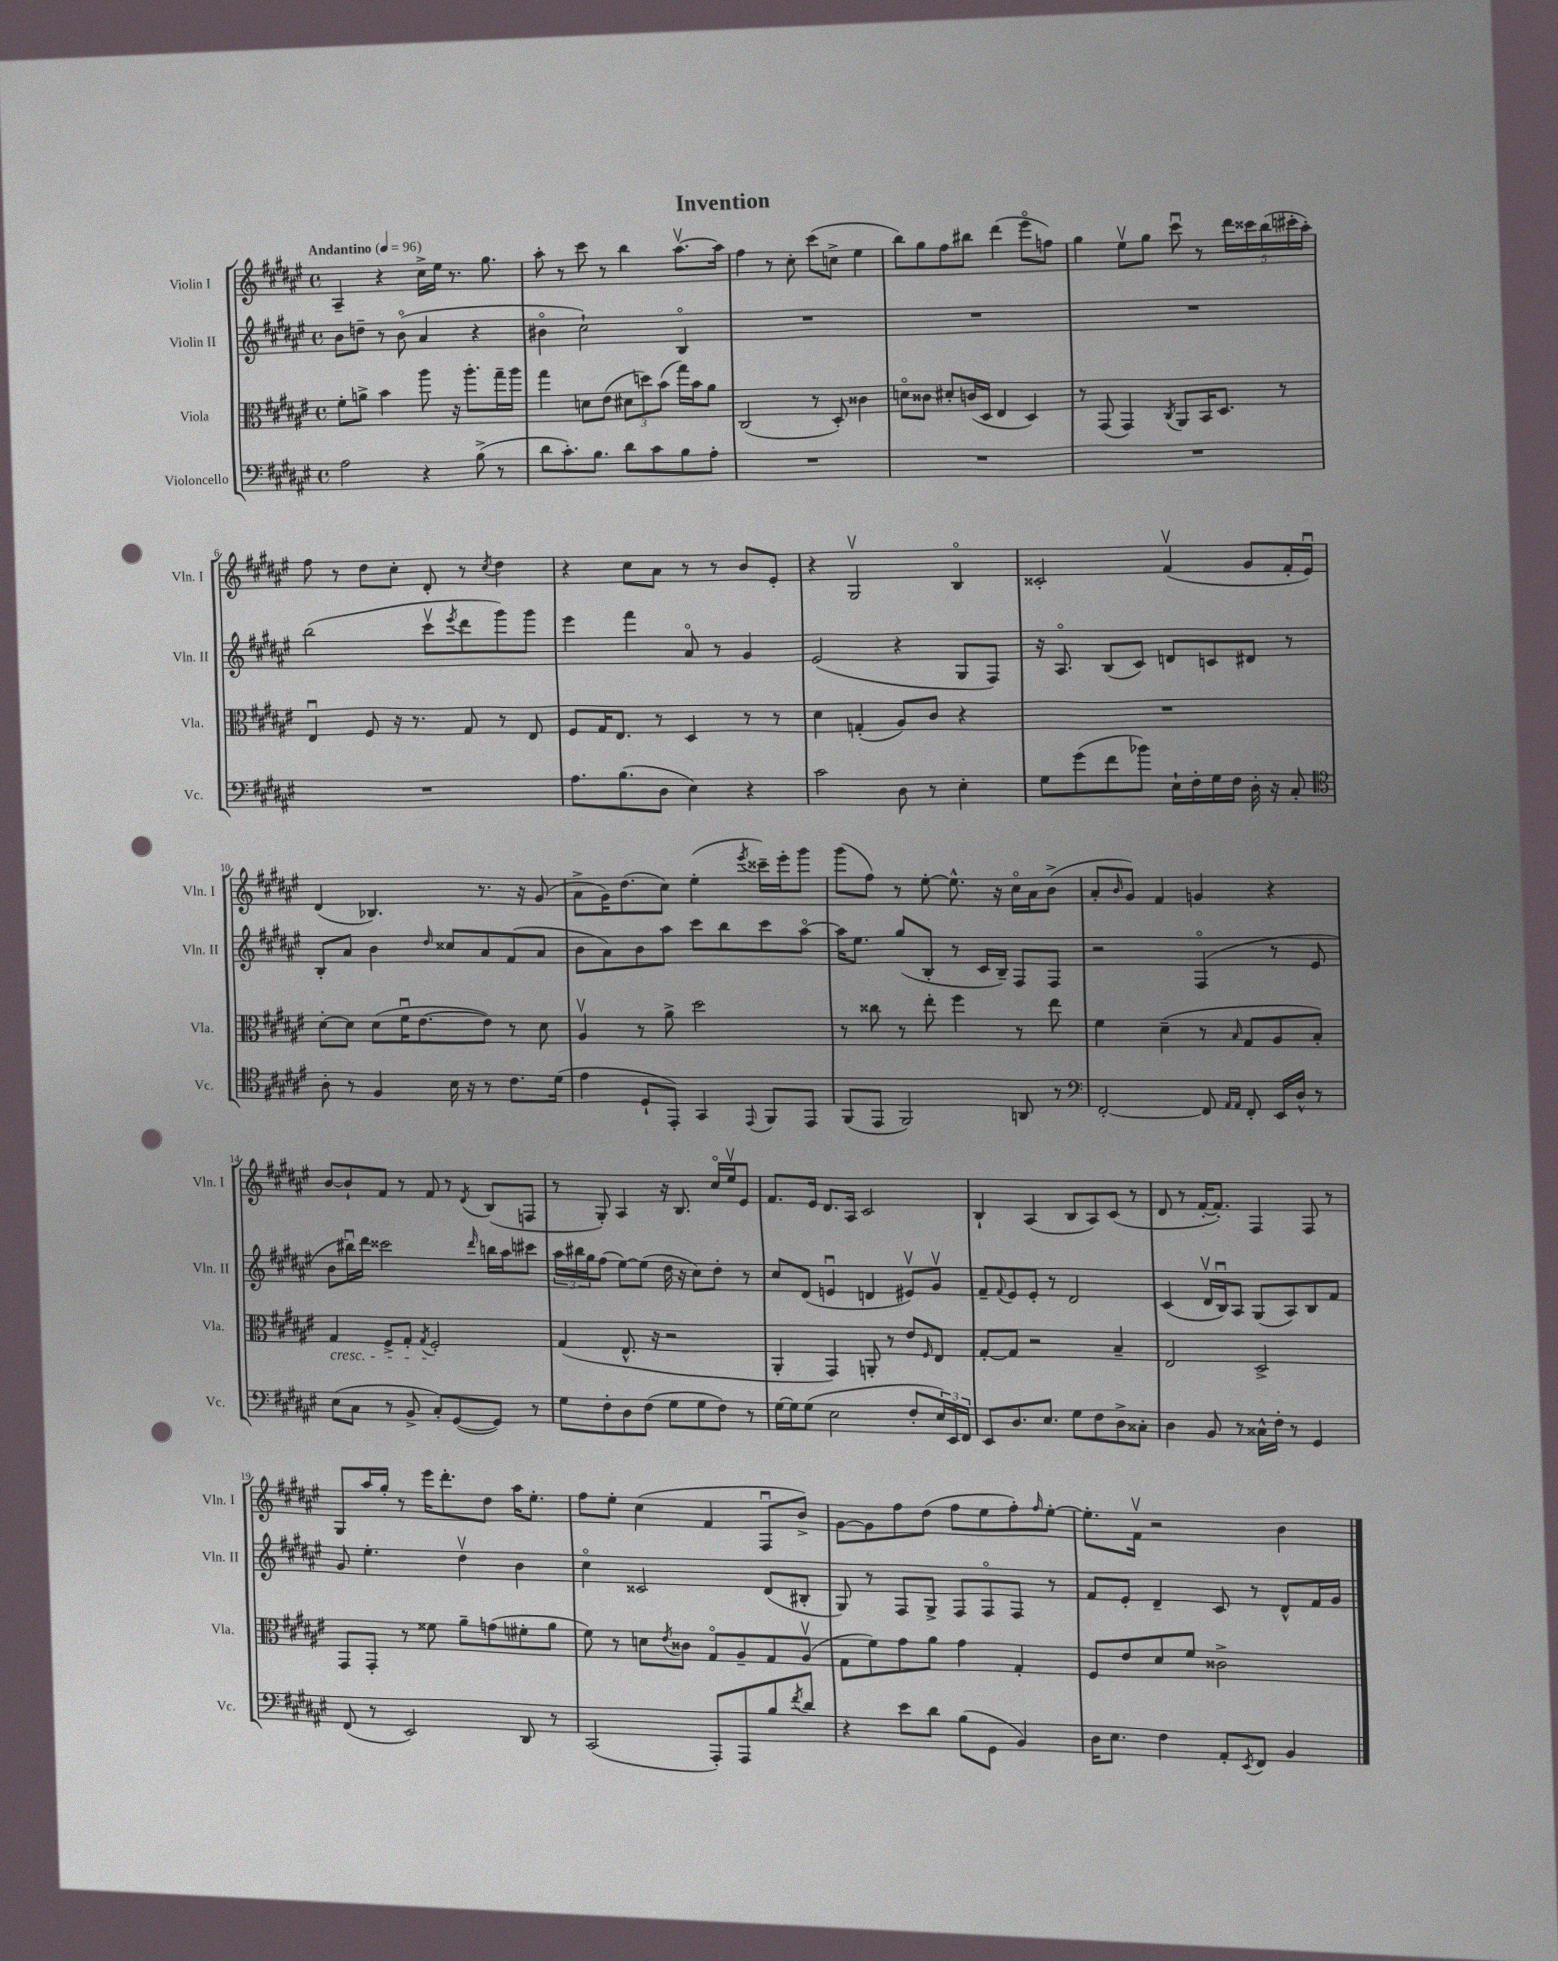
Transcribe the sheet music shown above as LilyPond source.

\header { title = "Invention" }
<<
\new StaffGroup <<
\new Staff = "s0" \with { instrumentName = "Violin I" shortInstrumentName = "Vln. I" } {
    \clef treble \key fis \major \defaultTimeSignature \time 4/4 \tempo "Andantino" 4 = 96
    ais4-- r4 cis''16-> eis''16 r8. gis''8. |
    ais''8-. r8 cis'''8 r8 b''4 ais''8.~\upbow ais''16 |
    fis''4 r8 cis''8-. cis'''8( c''8-> eis''4 |
    b''8) gis''8 fis''8 bis''8 dis'''4( eis'''8\flageolet f''8) |
    gis''4 eis''8\upbow gis''8 cis'''8\downbow r8 \tuplet 5/4 { dis'''16 cisis'''16 b''16( cis'''16-. ais''16-.) } |
    fis''8 r8 dis''8 cis''8-. dis'8-. r8 \acciaccatura { cis''8 } dis''4 |
    r4 cis''8 ais'8 r8 r8 b'8 eis'8-. |
    r4 gis2\upbow b4\flageolet |
    cisis'2-. fis'4\upbow( gis'8 fis'16-. eis'16\downbow) |
    dis'4( bes4.) r8. r16 gis'8( |
    ais'8-> gis'16) dis''8.( cis''8) eis''4-.( \acciaccatura { eis'''8 } cisis'''16--) eis'''16-. gis'''8 |
    gis'''8( fis''8) r8 eis''8~-. eis''8.-^ r16 cis''16\flageolet ais'16 b'8->( |
    ais'8-. \grace { b'16 } gis'8) fis'4 g'4 r4 |
    b'8~ b'8-! fis'8 r8 fis'8 r8 \acciaccatura { dis'8 } b8( f8 |
    r8 gis8-.) ais4 r16 b8. cis''16\flageolet eis''16\upbow eis'8 |
    fis'8. eis'16 dis'8. ais16 cis'2 |
    b4-! ais4( b8 ais8) cis'8( r8 |
    dis'8 r8 fis'16~-. fis'8.-.) fis4 fis8 r8 |
    gis8 ais''16 gis''16-. r8 eis'''16 dis'''8.-. dis''8 ais''16 eis''8.-. |
    fis''8 eis''8-. cis''4( fis'4 fis8\downbow b'8->) |
    gis'8~ gis'8 fis''8 dis''8( fis''8 eis''8 fis''8-.) \grace { fis''16 } eis''8~-. |
    eis''8.-. fis'16\upbow r2 b'4 \bar "|." |
}
\new Staff = "s1" \with { instrumentName = "Violin II" shortInstrumentName = "Vln. II" } {
    \clef treble \key fis \major \defaultTimeSignature \time 4/4
    b'8 d''8-- r8 b'8\flageolet( ais'4 r4 |
    bis'4\flageolet cis''2-!) b4\flageolet |
    R1 |
    R1 |
    R1 |
    b''2( cis'''8\upbow \acciaccatura { eis'''8 } dis'''8 gis'''8) gis'''8 |
    eis'''4 fis'''4 ais'8\flageolet r8 gis'4 |
    eis'2( r4 gis8 fis8) |
    r16 ais8.\flageolet b8( cis'8) d'8 c'8 dis'8 r8 |
    b8-. ais'8 b'4 \grace { dis''16 } cisis''8 ais'8 fis'8( ais'8 |
    b'8 ais'8) b'8 ais''8 cis'''8 b''8 cis'''8 ais''8~\flageolet |
    ais''16 eis''8. gis''8( b8-. r8 cis'16 b16--) fis8 fis8 |
    r2 fis4\flageolet( r8 eis'8 |
    b'8 bis''16\downbow) dis'''16 cisis'''2 \grace { dis'''16 } b''16 ais''16 cis'''8 |
    \tuplet 3/2 { ais''16 bis''16 gis''16 } fis''8( eis''8~) eis''8( dis''16 r16 cis''8) dis''8-. r8 |
    cis''8 dis'8( e'4\downbow d'4 eis'8\upbow) gis'8\upbow |
    fis'8-- \appoggiatura { fis'8 } eis'8 eis'8-. r8 dis'2 |
    cis'4( dis'16\upbow b16\downbow) ais8 gis8( ais8) b8 fis'8 |
    gis'8 eis''4.-. dis''4\upbow b'4 |
    cis''4\flageolet cisis'2 dis'8( bis8-. |
    gis8) r8 fis8 gis8-> fis8 fis8\flageolet fis8 r8 |
    fis'8 eis'8-. dis'4-- cis'8 r8 dis'8-^ fis'16 gis'16 \bar "|." |
}
\new Staff = "s2" \with { instrumentName = "Viola" shortInstrumentName = "Vla." } {
    \clef alto \key fis \major \defaultTimeSignature \time 4/4
    fis'8-. a'8-> b'4 ais''8 r16 ais''8.-. gis''16-- ais''16 |
    gis''4 d'8 eis'8( \tuplet 3/2 { dis'8 d''8) b'8( } gis''16) b'16 ais'8 |
    cis2( r8 dis8-.) cisis'4 |
    d'8\flageolet cisis'8 dis'8-. c'16( dis16 eis4 dis4) |
    r8 gis,8( gis,4) \acciaccatura { cis8 } ais,8 b,16 dis8. r8 |
    eis4\downbow fis8 r16 r8. gis8 r8 eis8 |
    fis8 gis16 eis8. r8 dis4 r8 r8 |
    dis'4 g4-.( ais8) cis'8 r4 |
    R1 |
    dis'8~-. dis'8 dis'8( fis'16\downbow eis'8.~ eis'8) r8 dis'8 |
    ais4\upbow r8 ais'8-> dis''2 |
    r8 cisis''8 r8 eis''8-. fis''4 r8 eis''8 |
    fis'4 dis'4--( r8 \grace { b16 } gis8 ais8 b8-.) |
    gis4\cresc fis8-> gis8-. \acciaccatura { gis8 } fis2-.\! |
    gis4( eis8.-^ r16 r2 |
    ais,4-. gis,4) a,8-. r8 eis'8 \grace { fis16 } eis8 |
    gis8~-. gis8 r2 b4-- |
    eis2 dis2-> |
    gis,8 gis,8-. r8 fisis'8 ais'8-- g'8( fis'8-. ais'8 |
    fis'8) r8 d'8 \acciaccatura { eis'8 } cisis'8 gis8\flageolet ais8-- gis8 ais8\upbow( |
    gis8 fis'8) gis'8 ais'8 gis'4 gis4-. |
    fis8 eis'8 dis'8 fis'8 cisis'2-> \bar "|." |
}
\new Staff = "s3" \with { instrumentName = "Violoncello" shortInstrumentName = "Vc." } {
    \clef bass \key fis \major \defaultTimeSignature \time 4/4
    ais2 r4 b8->( r8 |
    dis'8 cis'8.-.) b8. dis'8 cis'8 b8 ais8-. |
    R1 |
    R1 |
    R1 |
    R1 |
    ais8. b8.( dis8 eis4) r4 |
    cis'2 dis8 r8 eis4-. |
    gis8 gis'8( fis'8 bes'8) eis16-! fis16-. gis16 fis16 dis16-. r16 cis8-. |
    \clef tenor ais8-. r8 fis4 b16 r16 r8 cis'8. dis'16( |
    eis'4 dis8-! eis,8-.) gis,4 \appoggiatura { eis,8 } fis,8 eis,8 |
    fis,8( eis,8 fis,2) a,8 r8 |
    \clef bass fis,2~-. fis,8 \grace { ais,16 ais,16 } fis,8-. eis,16 dis16-^ r8 |
    eis8( cis8 r8 b,8-> cis8-.) gis,8~( gis,8) r8 |
    gis8 fis8-. dis8 fis8( gis8 gis8 fis8) r8 |
    gis16~ gis16 gis8( eis2 fis8-. \tuplet 3/2 { eis16) eis,16 fis,16 } |
    eis,8 dis8. eis8. gis8 fis8 dis8-> cisis8-. |
    dis4 b,8 r8 cisis16-^ fis16-. r8 gis,4 |
    fis,8( r8 eis,2) dis,8 r8 |
    cis,2( ais,,8-.) ais,,8 b8 \acciaccatura { fis'8 } dis'8 |
    r4 eis'8 dis'8 b8( gis,8 b,4) |
    dis16 eis8. fis4 ais,8-. \acciaccatura { eis,8 } fis,8 b,4 \bar "|." |
}
>>
>>
